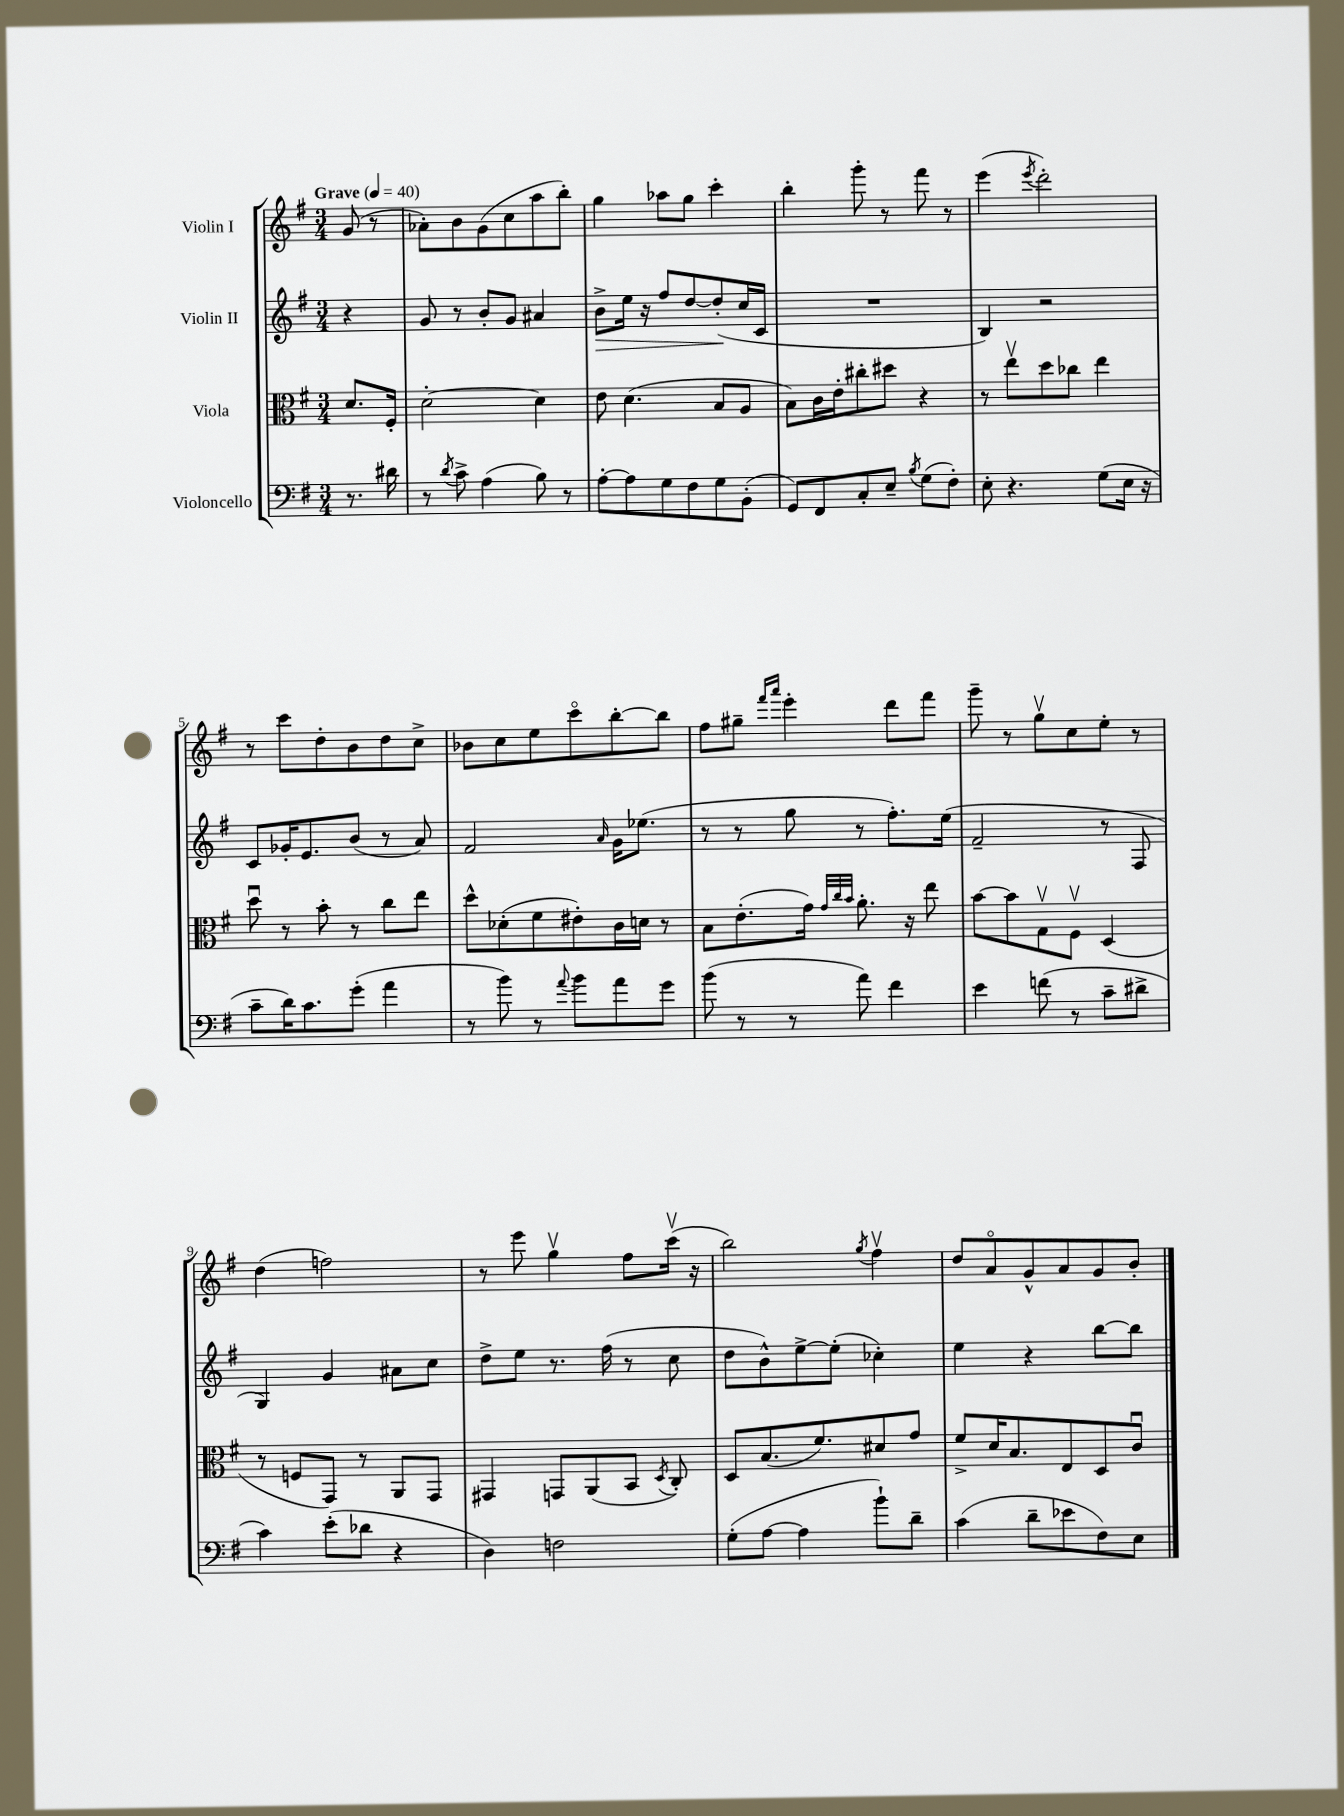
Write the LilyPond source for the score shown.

<<
\new StaffGroup <<
\new Staff = "s0" \with { instrumentName = "Violin I" } {
    \clef treble \key g \major \numericTimeSignature \time 3/4 \partial 4 \tempo "Grave" 4 = 40
    \autoBeamOff g'8( r8 |
    aes'8[-.) b'8 g'8( c''8 a''8 b''8]-.) |
    g''4 aes''8[ g''8] c'''4-. |
    b''4-. g'''8-. r8 fis'''8 r8 |
    e'''4( \acciaccatura { e'''8 } d'''2-.) |
    r8 c'''8[ d''8-. b'8 d''8 c''8]-> |
    bes'8[ c''8 e''8 c'''8\flageolet b''8~-. b''8] |
    fis''8[ gis''8]-- \grace { fis'''16[ a'''16] } e'''4-. d'''8[ fis'''8] |
    g'''8-- r8 g''8[\upbow c''8 e''8]-. r8 |
    d''4( f''2) |
    r8 e'''8 g''4\upbow fis''8[ c'''16]\upbow( r16 |
    b''2) \acciaccatura { g''8 } fis''4\upbow |
    d''8[ a'8\flageolet g'8-^ a'8 g'8 b'8]-. \bar "|." |
}
\new Staff = "s1" \with { instrumentName = "Violin II" } {
    \clef treble \key g \major \numericTimeSignature \time 3/4 \partial 4
    \autoBeamOff r4 |
    g'8 r8 b'8[-. g'8] ais'4 |
    b'8[->\> e''16] r16 fis''8[ d''8~ d''8-.\!( c''16 c'16] |
    R2. |
    b4) r2 |
    c'8[ ges'16-. e'8. b'8]( r8 a'8) |
    fis'2 \grace { a'16 } g'16[ ees''8.]( |
    r8 r8 g''8 r8 fis''8.[-.) e''16]( |
    fis'2-- r8 fis8 |
    g4) g'4 ais'8[ c''8] |
    d''8[-> e''8] r8. fis''16( r8 c''8 |
    d''8[ b'8-^) e''8~-> e''8]-.( ces''4-.) |
    e''4 r4 b''8[~ b''8] \bar "|." |
}
\new Staff = "s2" \with { instrumentName = "Viola" } {
    \clef alto \key g \major \numericTimeSignature \time 3/4 \partial 4
    \autoBeamOff d'8.[ fis16]-. |
    d'2~-. d'4 |
    e'8 d'4.( b8[ a8] |
    b8[) c'16 e'16-. cis''8-. dis''8] r4 |
    r8 e''8[\upbow d''8 ces''8] e''4 |
    d''8\downbow r8 b'8-. r8 c''8[ e''8] |
    d''8[-^ des'8-.( fis'8 eis'8-.) c'16 d'16] r8 |
    b8[ e'8.-.( g'16]) \grace { g'32[ c''32 b'32] } a'8.-. r16 e''8 |
    b'8[~ b'8 g8\upbow fis8]\upbow d4( |
    r8 f8[ g,8]) r8 a,8[ g,8] |
    gis,4 g,8[ a,8( b,8] \acciaccatura { d8 } c8-.) |
    d8[ b8.( fis'8.) dis'8 g'8] |
    fis'8[-> d'16 b8. e8 d8 c'8]\downbow \bar "|." |
}
\new Staff = "s3" \with { instrumentName = "Violoncello" } {
    \clef bass \key g \major \numericTimeSignature \time 3/4 \partial 4
    \autoBeamOff r8. dis'16 |
    r8 \acciaccatura { d'8 } c'8-> a4( b8) r8 |
    a8[~-. a8 g8 fis8 g8 b,8]-.( |
    g,8[) fis,8 c8-. e8]-- \acciaccatura { b8 } g8[( fis8]-.) |
    e8-. r4. g8[( e16] r16 |
    c'8[-- d'16) c'8. g'8]-.( a'4 |
    r8 b'8) r8 \appoggiatura { a'8 } b'8[ a'8 g'8] |
    b'8( r8 r8 a'8) fis'4 |
    e'4 f'8( r8 c'8[-- dis'8]-> |
    c'4) e'8[-.( des'8] r4 |
    d4) f2 |
    g8[-.( a8]~ a4 b'8[-!) d'8]-- |
    c'4( d'8[-- ees'8 fis8) e8] \bar "|." |
}
>>
>>
